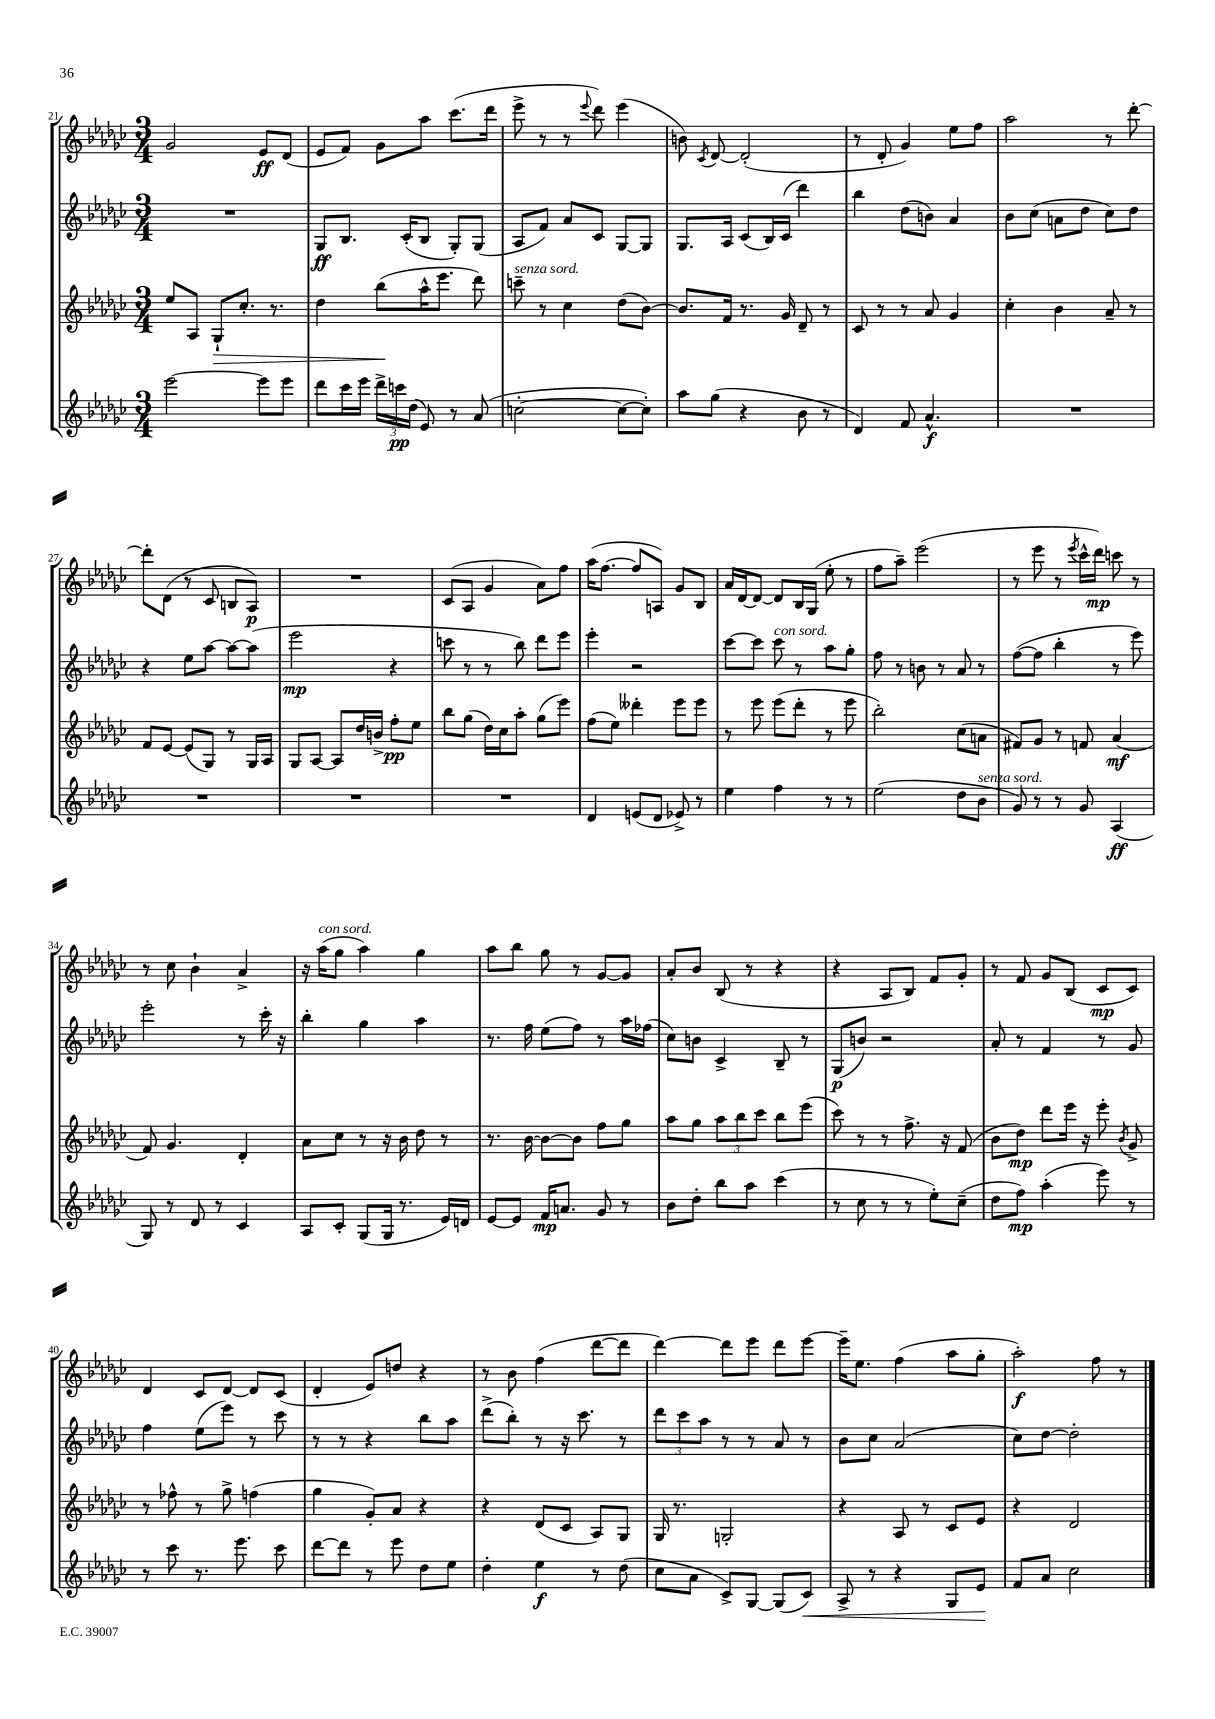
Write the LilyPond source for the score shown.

<<
\new StaffGroup <<
\new Staff = "s0" {
    \clef treble \key ges \major \numericTimeSignature \time 3/4
    \autoBeamOff ges'2 ees'8[\ff des'8]( |
    ees'8[ f'8]) ges'8[ aes''8] ces'''8.[( des'''16] |
    ees'''8-> r8 r8 \appoggiatura { ees'''8 } des'''8) ees'''4( |
    b'8) \acciaccatura { ces'8 } des'8~ des'2-.( |
    r8 des'8-. ges'4) ees''8[ f''8] |
    aes''2 r8 des'''8~-. |
    des'''8[-. des'8]( r8 ces'8 b8[ aes8]\p) |
    R2. |
    ces'8[( aes8] ges'4 aes'8[) f''8] |
    aes''16[( f''8.]~ f''8[ a8]) ges'8[ bes8] |
    aes'16[ des'16~ des'8]~ des'8[ bes16 ges16]( ees''8-. r8 |
    f''8[ aes''8]--) ees'''2( |
    r8 ees'''8 r8 \acciaccatura { ees'''8 } ces'''16[-^ des'''16]\mp) c'''8 r8 |
    r8 ces''8 bes'4-! aes'4-> |
    r16 aes''16[^\markup { \italic "con sord." }( ges''8] aes''4) ges''4 |
    aes''8[ bes''8] ges''8 r8 ges'8[~ ges'8] |
    aes'8[-. bes'8] bes8( r8 r4 |
    r4 aes8[ bes8]) f'8[ ges'8]-. |
    r8 f'8 ges'8[ bes8]( ces'8[\mp ces'8]) |
    des'4 ces'8[ des'8]~ des'8[ ces'8]( |
    des'4-. ees'8[) d''8] r4 |
    r8 bes'8 f''4( des'''8[~ des'''8] |
    des'''4~) des'''8[ ees'''8] des'''8[ ees'''8]~ |
    ees'''16[-- ees''8.] f''4( aes''8[ ges''8]-. |
    aes''2-.\f) f''8 r8 \bar "|." |
}
\new Staff = "s1" {
    \clef treble \key ges \major \numericTimeSignature \time 3/4
    \autoBeamOff R2. |
    ges8[\ff bes8.] ces'16[-.( bes8] ges8[-.) ges8]( |
    aes8[ f'8]) aes'8[ ces'8] ges8[~ ges8] |
    ges8.[ aes16] ces'8[( bes16) ces'16]( des'''4) |
    bes''4 des''8[( b'8]) aes'4 |
    bes'8[ ces''8]( a'8[ des''8] ces''8[) des''8] |
    r4 ees''8[ aes''8]~ aes''8[~ aes''8]( |
    ees'''2\mp r4 |
    c'''8 r8 r8 bes''8) des'''8[ ees'''8] |
    ees'''4-. r2 |
    ces'''8[~ ces'''8] ces'''8^\markup { \italic "con sord." } r8 aes''8[ ges''8]-. |
    f''8 r8 b'8 r8 aes'8 r8 |
    f''8[~( f''8] bes''4-. r8 ees'''8) |
    ees'''2-. r8 ces'''16-. r16 |
    bes''4-. ges''4 aes''4 |
    r8. f''16 ees''8[( f''8]) r8 aes''16[ fes''16]( |
    ces''8[) b'8] ces'4-> bes8-- r8 |
    ges8[\p( b'8]) r2 |
    aes'8-. r8 f'4 r8 ges'8 |
    f''4 ees''8[( ees'''8]) r8 ces'''8 |
    r8 r8 r4 bes''8[ aes''8] |
    des'''8[->( bes''8]-.) r8 r16 ces'''8. r8 |
    \tuplet 3/2 { des'''8[ ces'''8 aes''8] } r8 r8 aes'8 r8 |
    bes'8[ ces''8] aes'2( |
    ces''8[) des''8]~ des''2-. \bar "|." |
}
\new Staff = "s2" {
    \clef treble \key ges \major \numericTimeSignature \time 3/4
    \autoBeamOff ees''8[ aes8] ges8[-!\> ces''8.]-. r8. |
    des''4 bes''8[\!( aes''16-^ ees'''8.] des'''8) |
    c'''8--^\markup { \italic "senza sord." } r8 ces''4 des''8[( bes'8]~) |
    bes'8.[ f'16] r8. ges'16 des'8-- r8 |
    ces'8 r8 r8 aes'8 ges'4 |
    ces''4-. bes'4 aes'8-- r8 |
    f'8[ ees'8]~ ees'8[( ges8]) r8 ges16[ aes16] |
    ges8[ aes8]~ aes8[ des''16 b'16]-> f''8[-.\pp ees''8] |
    bes''8[ ges''8]( des''16[) ces''16 aes''8]-. ges''8[( ees'''8]) |
    f''8[( ees''8]) deses'''4-. ees'''8[ ees'''8] |
    r8 ees'''8 ees'''8[( des'''8]-. r8 ees'''8 |
    bes''2-.) ces''8[( a'8] |
    fis'8[) ges'8] r8 f'8 aes'4\mf( |
    f'8) ges'4. des'4-. |
    aes'8[ ces''8] r8 r16 bes'16 des''8 r8 |
    r8. bes'16~ bes'8[~ bes'8] f''8[ ges''8] |
    aes''8[ ges''8] \tuplet 3/2 { aes''8[ bes''8 ces'''8] } bes''8[ ees'''8]( |
    ces'''8) r8 r8 f''8.-> r16 f'8( |
    bes'8[ des''8]\mp) des'''8[ ees'''16] r16 ees'''8-. \acciaccatura { bes'8 } ges'8-> |
    r8 fes''8-^ r8 ges''8-> f''4( |
    ges''4 ges'8[-.) aes'8] r4 |
    r4 des'8[( ces'8] aes8[) ges8] |
    ges16 r8. g2-. |
    r4 aes8 r8 ces'8[ ees'8] |
    r4 des'2 \bar "|." |
}
\new Staff = "s3" {
    \clef treble \key ges \major \numericTimeSignature \time 3/4
    \autoBeamOff ees'''2~ ees'''8[ ees'''8] |
    des'''8[ ces'''16 ees'''16] \tuplet 3/2 { des'''16[-> c'''16\pp des''16]( } ees'8) r8 aes'8( |
    c''2~-. c''8[~ c''8]-.) |
    aes''8[ ges''8]( r4 bes'8 r8 |
    des'4) f'8 aes'4.-^\f |
    R2. |
    R2. |
    R2. |
    R2. |
    des'4 e'8[( des'8] ees'8->) r8 |
    ees''4 f''4 r8 r8 |
    ees''2( des''8[ bes'8]^\markup { \italic "senza sord." } |
    ges'8) r8 r8 ges'8 aes4\ff( |
    ges8) r8 des'8 r8 ces'4 |
    aes8[ ces'8]-. ges8[( ges16] r8. ees'16[) d'16] |
    ees'8[~ ees'8] f'16[\mp a'8.] ges'8 r8 |
    bes'8[ des''8]-. bes''8[ aes''8] ces'''4( |
    r8 ces''8 r8 r8 ees''8[-.) ces''8]--( |
    des''8[ f''8]\mp) aes''4-.( ees'''8) r8 |
    r8 ces'''8 r8. ees'''8. ces'''8 |
    des'''8[~ des'''8] r8 ees'''8 des''8[ ees''8] |
    des''4-. ees''4\f r8 des''8( |
    ces''8[ aes'8] ces'8[->) ges8]~ ges8[( ces'8]\<) |
    aes8-> r8 r4 ges8[ ees'8]\! |
    f'8[ aes'8] ces''2 \bar "|." |
}
>>
>>
\layout { \context { \Score currentBarNumber = #21 } }
